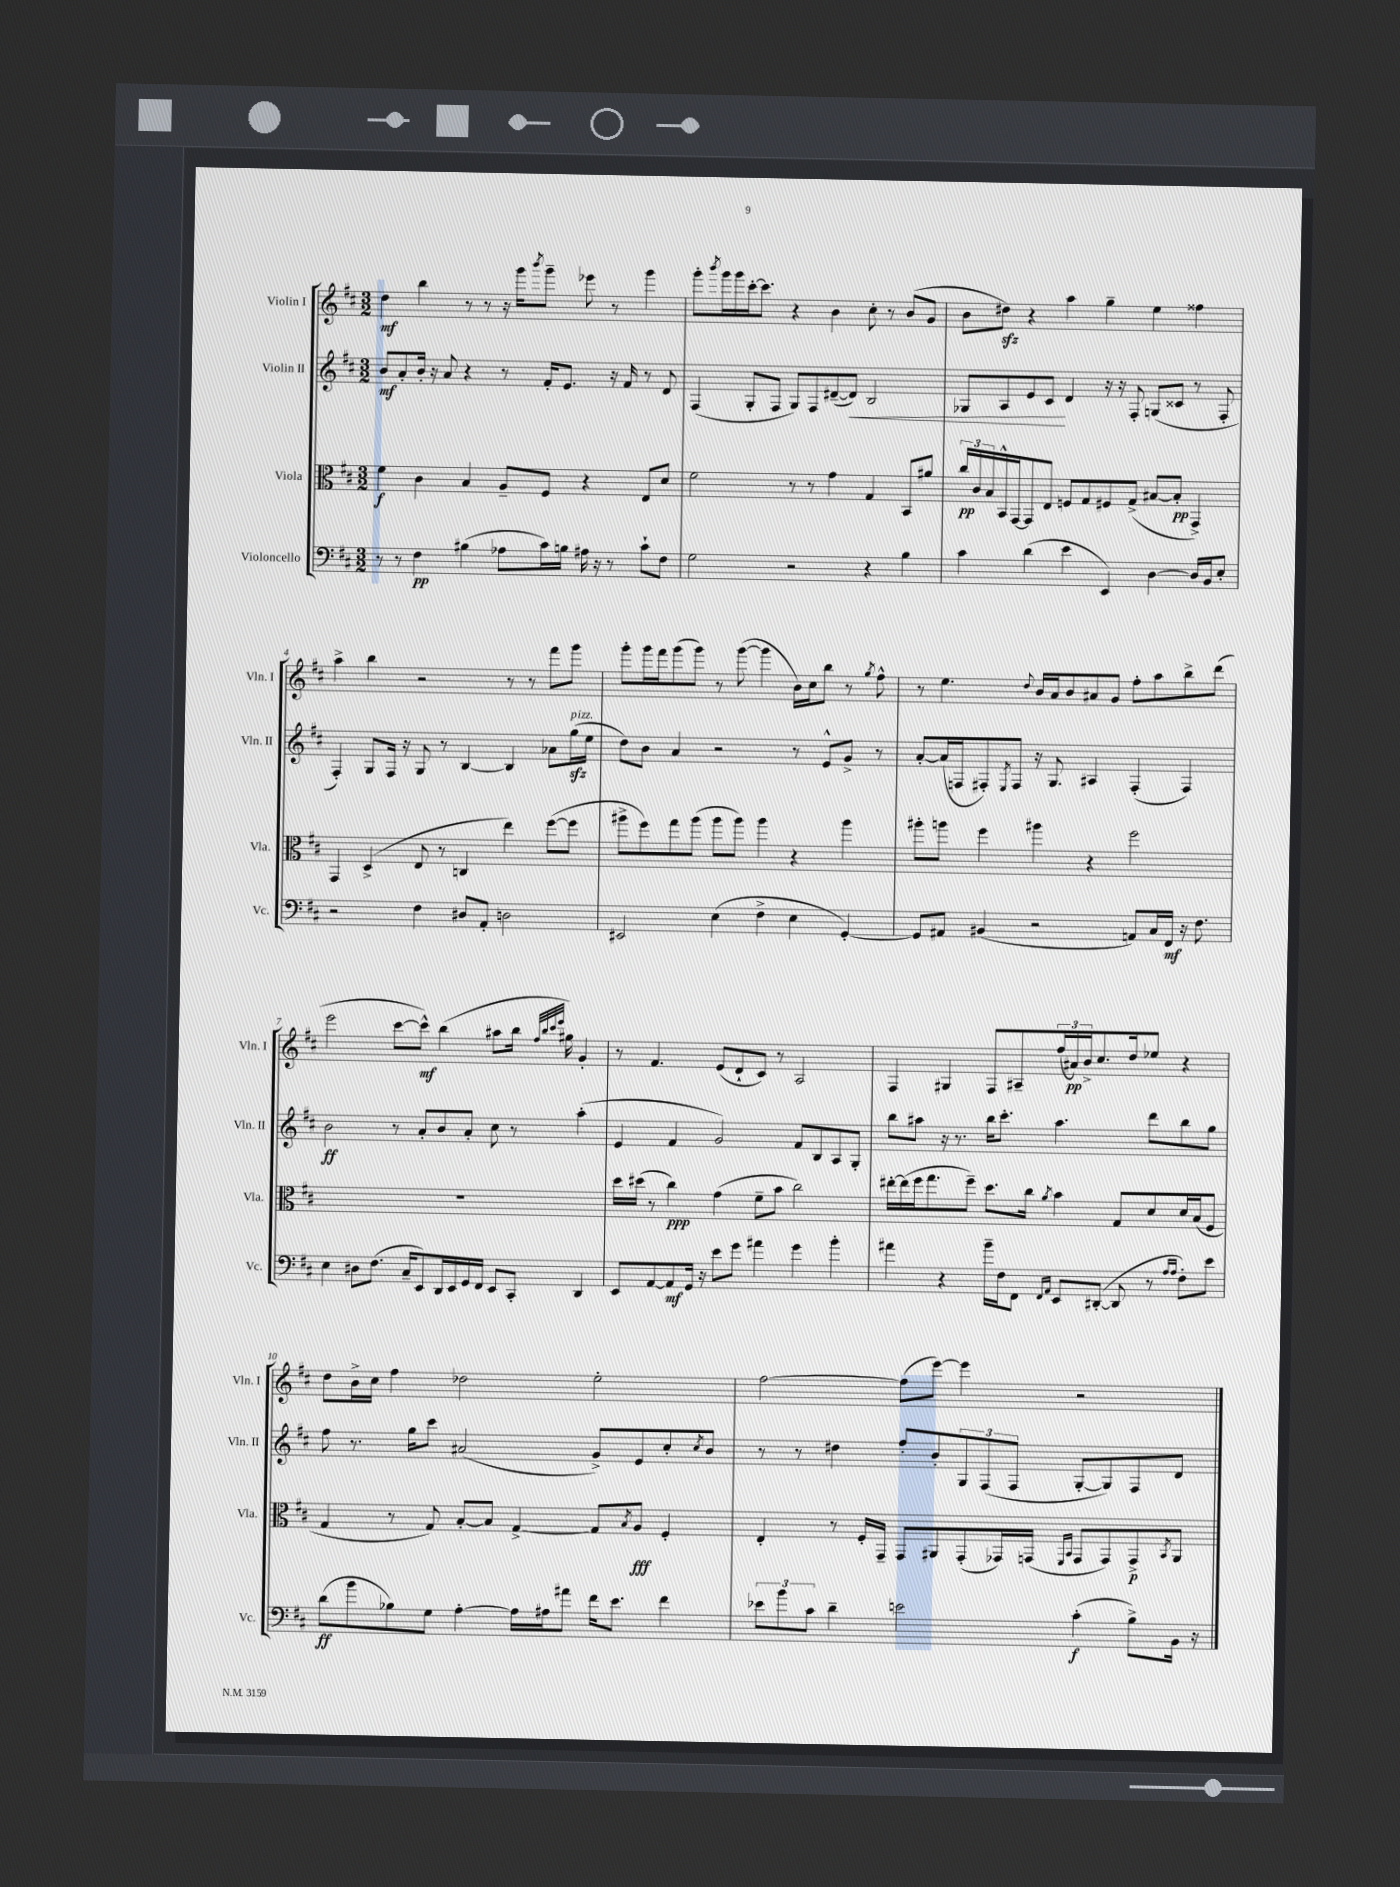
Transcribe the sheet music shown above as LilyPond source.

<<
\new StaffGroup <<
\new Staff = "s0" \with { instrumentName = "Violin I" shortInstrumentName = "Vln. I" } {
    \clef treble \key d \major \numericTimeSignature \time 3/2
    d''4\mf b''4 r8 r8 r16 g'''16 \acciaccatura { b'''8 } g'''8-- ees'''8 r8 g'''4 |
    g'''8-. \acciaccatura { b'''8 } g'''16 g'''16 cis'''16~-. cis'''8. r4 b'4 cis''8-. r8 b'8( g'8 |
    b'8 dis''8\sfz) r4 a''4 g''4-- e''4 fisis''4 |
    a''4-> b''4 r2 r8 r8 fis'''8 g'''8 |
    g'''8-. g'''16 fis'''16 g'''8( g'''8) r8 g'''8~( g'''4 b'16) cis''16 b''8 r8 \acciaccatura { g''8 } fis''8-^ |
    r8 e''4. \appoggiatura { d''8 } b'16 a'16 b'8 ais'8 g'8 fis''8-. a''8 b''8-> d'''8( |
    e'''2 cis'''8~ cis'''8-^\mf) b''4( ais''8 b''16 \grace { fis''32 b''32 cis'''32 e'''32 } gis''16) g'4-. |
    r8 fis'4. e'8( d'8-! cis'8) r8 a2 |
    fis4 gis4 fis8 ais8-- \tuplet 3/2 { fis''16( ais'16\pp) b'16-> } cis''8. d''16 ees''8 r4 |
    d''8 b'16-> cis''16 fis''4 des''2 e''2-. |
    fis''2~ fis''8( e'''8~) e'''4 r2 \bar "|." |
}
\new Staff = "s1" \with { instrumentName = "Violin II" shortInstrumentName = "Vln. II" } {
    \clef treble \key d \major \numericTimeSignature \time 3/2
    b'8\mf a'8-. b'16-. r16 a'8 r4 r8 fis'16-. e'8. r16 fis'16 r8 d'8 |
    fis4( g8-. fis8 g8) fis8 dis'8~--( dis'8\<) b2 |
    ges8 a8 e'8 cis'8\! d'4 r16 r16 fis8-. g8( cisis'8 r8 fis8-. |
    fis4-.) g8 fis16 r16 g8 r8 b4~ b4 aes'8 g''16\sfz^\markup { \italic "pizz." }( e''16 |
    d''8) b'8 a'4 r2 r8 e'8-^ g'8-> r8 |
    a'8~-. a'16( f16 fis8-.) \acciaccatura { e8 } fis8 r16 g8. ais4 fis4-.( fis4) |
    b'2\ff r8 a'8-. b'8 a'8-. cis''8 r8 a''4-.( |
    e'4 fis'4 g'2) fis'8 b8 a8 g8-. |
    b''8 ais''8 r16 r8. b''16 cis'''8.-. ais''4. d'''8 b''8 g''8 |
    fis''8 r8. g''16 cis'''8 ais'2( g'8->) e'8 cis''8-. \acciaccatura { cis''8 } b'8 |
    r8 r8 dis''4 fis''8-. b'8-. \tuplet 3/2 { g8 fis8( fis8 } g8~-. g8) fis8 d'8 \bar "|." |
}
\new Staff = "s2" \with { instrumentName = "Viola" shortInstrumentName = "Vla." } {
    \clef alto \key d \major \numericTimeSignature \time 3/2
    fis'4\f cis'4 b4 a8-- fis8 r4 e8 d'8 |
    fis'2 r8 r8 g'4 g4 b,8 ais'8 |
    \tuplet 3/2 { cis''16\pp cis'16 b16 } b,16-^ g,16~ g,8 e8 f8 g8 fis8 g8->( bis8~ bis8-.\pp g,4->) |
    g,4 d4->( e8 r8 c4 e''4) fis''8~( fis''8 |
    ais''8-> fis''8) g''8 ais''8( ais''8 ais''8) ais''4 r4 ais''4 |
    ais''8-. a''8 fis''4 ais''4 r4 fis''2 |
    R1. |
    d''16 dis''16( r8 cis''4\ppp) g'4( fis'8-- b'8 cis''2) |
    eis''16~-. eis''16( fis''16 g''8. fis''8--) d''8. cis''16 \acciaccatura { a'8 } b'4 g8 d'8 d'16 b16( fis8 |
    g4 r8 g8) b8~-. b8 g4~-> g8 \acciaccatura { b8 } a8\fff fis4-. |
    e4-. r8 fis16-. g,16-- g,8 ais,8 g,8-.( ges,16) g,16( \grace { fis,16 b,16 } g,8 g,8) g,8->\p \acciaccatura { b,8 } ais,8 \bar "|." |
}
\new Staff = "s3" \with { instrumentName = "Violoncello" shortInstrumentName = "Vc." } {
    \clef bass \key d \major \numericTimeSignature \time 3/2
    r8 r8 fis4\pp bis4( aes8 cis'16) b16 ais16 r16 r8 cis'8-! fis8 |
    g2 r2 r4 b4 |
    cis'4 d'4( e'4 e,4) d4~ d16 b,16 e8-. |
    r2 fis4 dis8 a,8-. d2 |
    eis,2 e4( fis4-> e4 g,4~-.) |
    g,8 ais,8 bis,4( r2 a,8) cis16 fis,16\mf r16 fis8. |
    e4 dis8 fis8.( cis16-- e,8) d,16 e,16 g,16 fis,16 e,8 cis,8-. d,4 |
    e,8 a,8~ a,8\mf g,16 r16 e'8 g'8 ais'4 g'4 b'4-. |
    ais'4 r4 b'16-- fis16 fis,8 \grace { fis,16 a,16 } e,8 dis,8~-.( dis,8 r8 \grace { a16 a16 } fis8-.) e'8 |
    d'8\ff( b'8 bes8) g8 a4~-. a16 ais16 ais'8 fis'16 e'8. fis'4 |
    \tuplet 3/2 { ees'8 b'8 cis'8 } d'4-- e'2 cis'4-.\f( b8->) b,16 r16 \bar "|." |
}
>>
>>
